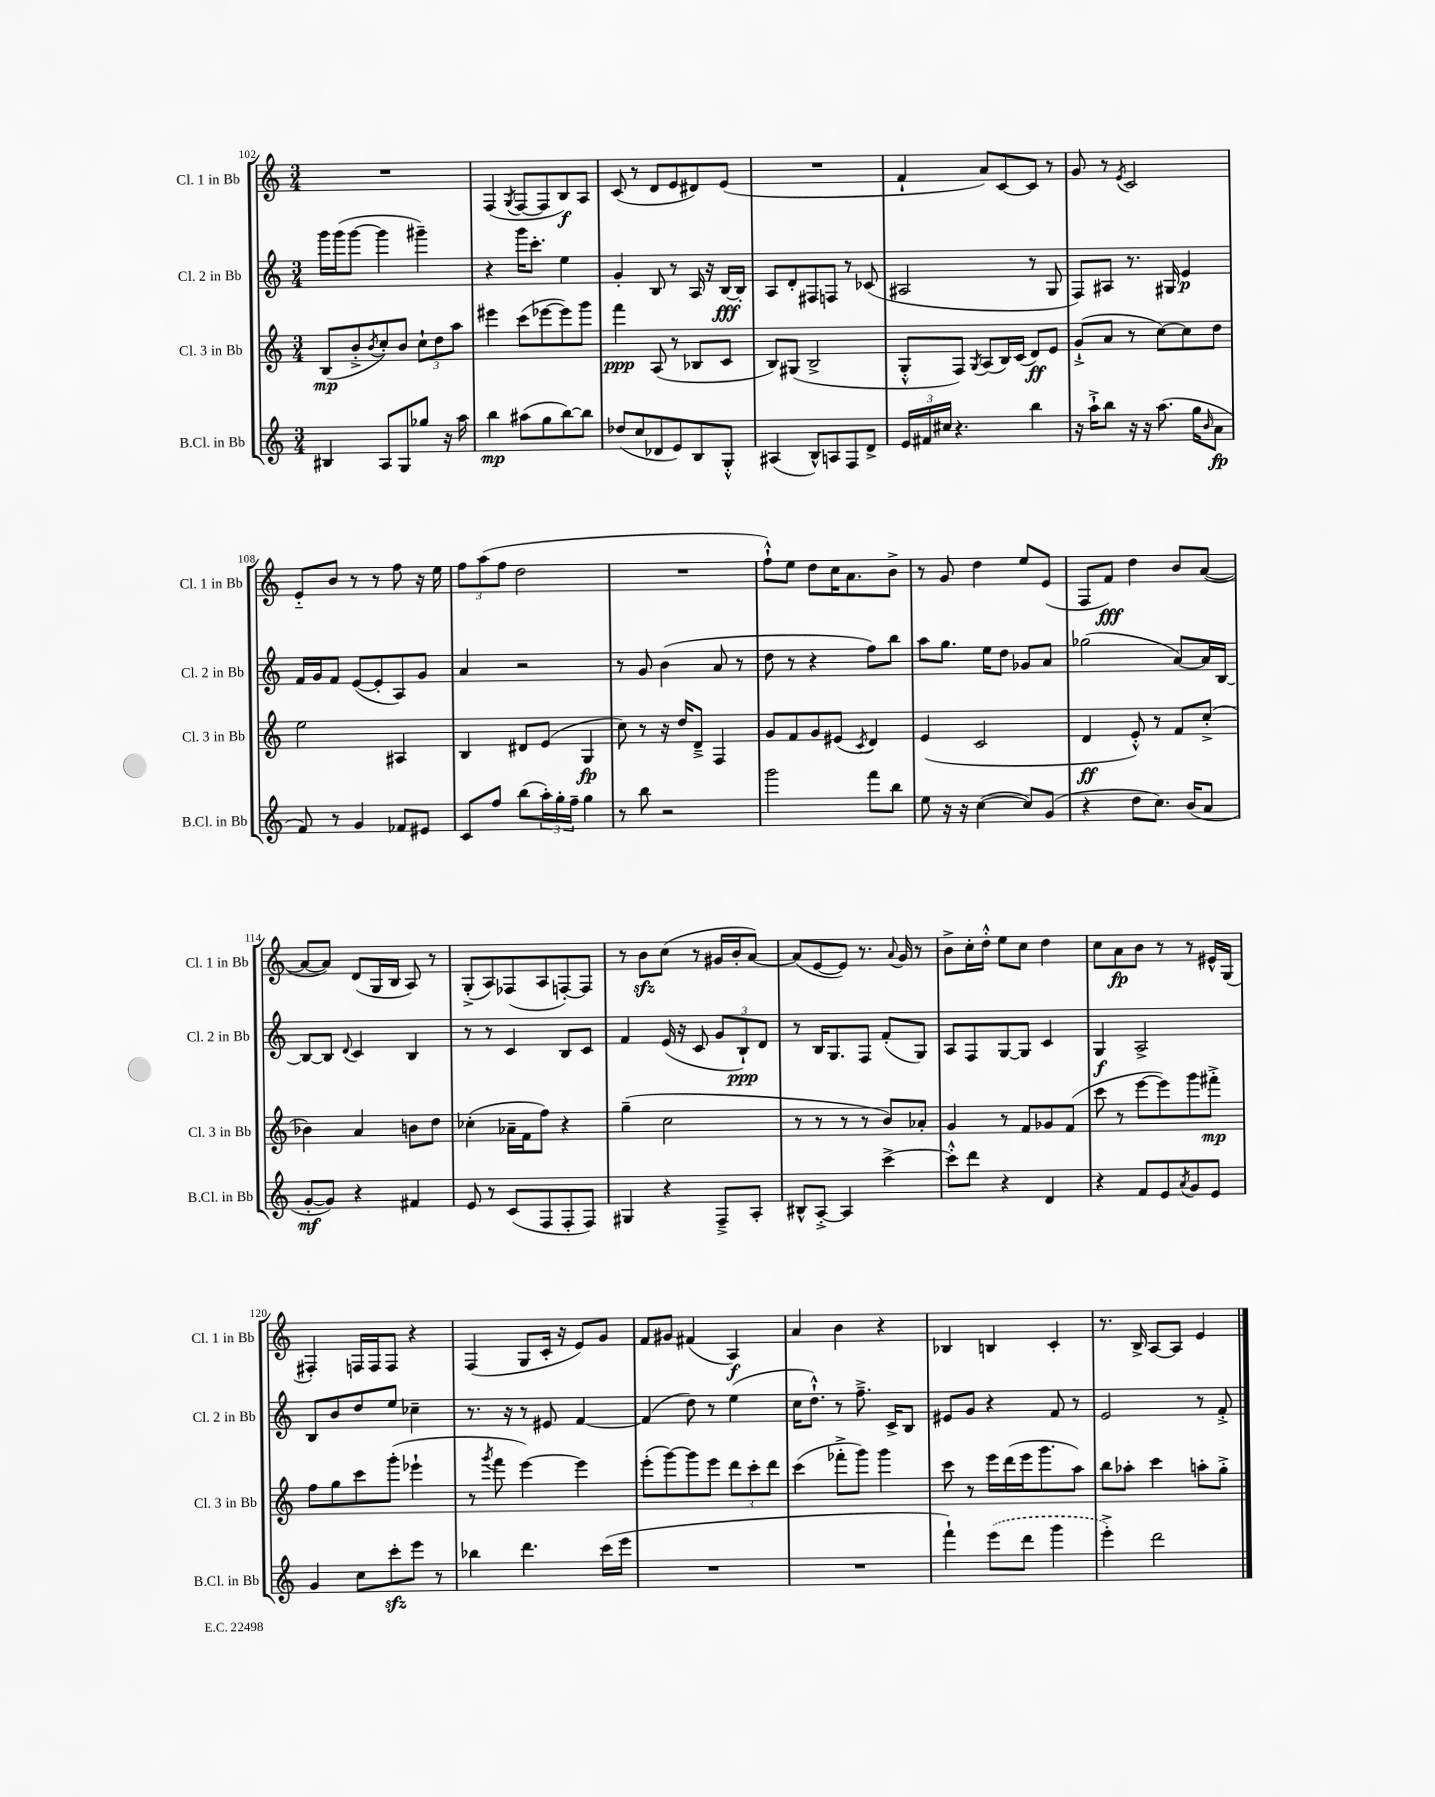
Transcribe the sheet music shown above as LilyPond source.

<<
\new StaffGroup <<
\new Staff = "s0" \with { instrumentName = "Cl. 1 in Bb" shortInstrumentName = "Cl. 1 in Bb" } {
    \clef treble \key c \major \numericTimeSignature \time 3/4
    R2. |
    f4( \acciaccatura { g8 } f8~ f8 b8\f) a8 |
    c'8( r8 d'8 e'8 dis'8) e'8( |
    R2. |
    f'4-! a'8) c'8~ c'8 r8 |
    g'8 r8 \acciaccatura { e'8 } c'2 |
    e'8-_ b'8 r8 r8 f''8 r16 e''16 |
    \tuplet 3/2 { f''8 a''8( f''8 } d''2 |
    R2. |
    f''8-!-^) e''8 d''8 c''16 a'8. b'8-> |
    r8 g'8 d''4 e''8 e'8( |
    f8 f'8\fff) d''4 b'8 a'8~( |
    a'8~ a'8) d'8( g16 b16 a8) r8 |
    g8-.->( a8) fes8( a8 f8~-.) f8 |
    r8 b'8\sfz c''8( r8 gis'16 b'16-. a'8~) |
    a'8( e'8~ e'8) r8. \appoggiatura { a'8 } g'16 r8 |
    b'8-> c''16-. d''16-.-^ e''8 c''8 d''4 |
    c''8 a'8\fp b'8 r8 r8 eis'16-^ g16( |
    fis4-.) f16 f16 f8 r4 |
    f4( g8 c'16-. r16 e'8) g'8 |
    f'8 gis'8 fis'4( a4\f) |
    a'4 b'4 r4 |
    bes4 b4 c'4-. |
    r8. b16-> a8~ a8 e'4 \bar "|." |
}
\new Staff = "s1" \with { instrumentName = "Cl. 2 in Bb" shortInstrumentName = "Cl. 2 in Bb" } {
    \clef treble \key c \major \numericTimeSignature \time 3/4
    g'''16 g'''16( g'''8~ g'''4 gis'''4--) |
    r4 g'''16 c'''8.-. e''4 |
    g'4-. b8 r8 a16 r16 b16~\fff b16-. |
    a8 d'8-. fis8 f8 r8 ces'8( |
    ais2 r8 g8 |
    f8) ais8 r8. gis16 e'4\p |
    f'16 g'16 f'8 e'8~( e'8-. a8) g'8 |
    a'4 r2 |
    r8 g'8 b'4( a'8 r8 |
    d''8 r8 r4 f''8) b''8 |
    a''8 g''8. e''16 d''8 ges'8 a'8 |
    ges''2( a'8~) a'16 b16~ |
    b8~ b8 \appoggiatura { d'8 } c'4 b4 |
    r8 r8 c'4 b8 c'8 |
    f'4 e'16( r16 c'8 \tuplet 3/2 { g'8 b8-!\ppp) d'8 } |
    r8 b16 g8. f8 f'8-.( g8) |
    a8 f8 g8~ g8 c'4 |
    g4\f a2-> |
    b8 b'8 d''8 e''8 ces''4-- |
    r8. r16 r8 eis'8 f'4~ |
    f'4( d''8) r8 e''4( |
    c''16 d''8.-!-^) r8 f''8.---> c'16-> b8 |
    eis'8 g'8 r4 f'8 r8 |
    e'2 r8 f'8-.-> \bar "|." |
}
\new Staff = "s2" \with { instrumentName = "Cl. 3 in Bb" shortInstrumentName = "Cl. 3 in Bb" } {
    \clef treble \key c \major \numericTimeSignature \time 3/4
    b8\mp( b'8-.-> \acciaccatura { b'8 } c''8-.) b'8 \tuplet 3/2 { c''8-! d''8 a''8 } |
    eis'''4 c'''8( ees'''8~ ees'''8) g'''8 |
    f'''4\ppp a8( r8 bes8 c'8 |
    b8) gis8( b2-> |
    g8-.-^ f8) \acciaccatura { g8 } a8( b16) c'16( d'8\ff) e'8 |
    g'8-!->( a'8 r8 c''8~) c''8 d''8 |
    e''2 ais4 |
    b4 dis'8 e'8( g4\fp |
    c''8) r8 r16 d''16 d'8---> f4 |
    g'8 f'8 g'8 eis'8( \acciaccatura { c'8 } d'4) |
    e'4( c'2 |
    d'4\ff e'8-.-^) r8 f'8 c''8-.->( |
    bes'4) a'4 b'8 d''8 |
    ces''4-.( aes'16-- f'16 f''8) r4 |
    g''4--( c''2 |
    r8 r8 r8 r8 b'8) aes'8-. |
    g'4 r8 f'8 ges'8 f'8( |
    c'''8 r8 e'''8~ e'''8) g'''8 fis'''8-.->\mp |
    f''8 g''8 c'''8 g'''8-.( ees'''4-! |
    r8 \acciaccatura { g'''8 } f'''8 e'''4~) e'''4 |
    e'''8-.( g'''8~) g'''8 e'''8 \tuplet 3/2 { d'''8 c'''8-. d'''8 } |
    c'''4( fes'''8-.-> g'''8) g'''4 |
    c'''8 r8 e'''16 d'''16( e'''16 g'''8. a''8) |
    b''8 aes''8-. c'''4 a''8-. g''8-.-> \bar "|." |
}
\new Staff = "s3" \with { instrumentName = "B.Cl. in Bb" shortInstrumentName = "B.Cl. in Bb" } {
    \clef treble \key c \major \numericTimeSignature \time 3/4
    bis4 a8 g8 ges''8 r16 a''16 |
    b''4\mp ais''8( g''8 b''8~) b''8 |
    des''8( c''8 des'8 e'8) b8 g8-.-^ |
    ais4( b8-^) a8 f8 d'8-> |
    \tuplet 3/2 { e'16 fis'16 cis''16 } r4. b''4 |
    r16 a''16-!-> b''8 r16 r16 a''8.( g''16 \grace { b'16 } a'8\fp |
    f'8) r8 g'4 fes'8 eis'8 |
    c'8 f''8 b''8( \tuplet 3/2 { a''16-.) g''16-. f''16-- } g''4 |
    r8 b''8 r2 |
    g'''2 f'''8 b''8 |
    e''8 r16 r16 c''4~( c''8) g'8( |
    r4 d''8 c''8.) b'16( a'8 |
    g'8~-.\mf g'8) r4 fis'4 |
    e'8 r8 c'8( f8 f8-. f8) |
    gis4 r4 f8---> a8-. |
    bis8-^ a8~-.-> a4 c'''4~-> |
    c'''8-.-^ d'''8 r4 d'4 |
    r4 f'8 e'8 \acciaccatura { a'8 } g'8 e'8 |
    g'4 c''8 c'''8-.\sfz e'''8 r8 |
    bes''4 d'''4. c'''16( e'''16 |
    R2. |
    R2. |
    f'''4-!) \once \slurDashed e'''8( d'''8 g'''4 |
    e'''4-.->) d'''2 \bar "|." |
}
>>
>>
\layout { \context { \Score currentBarNumber = #102 } }
